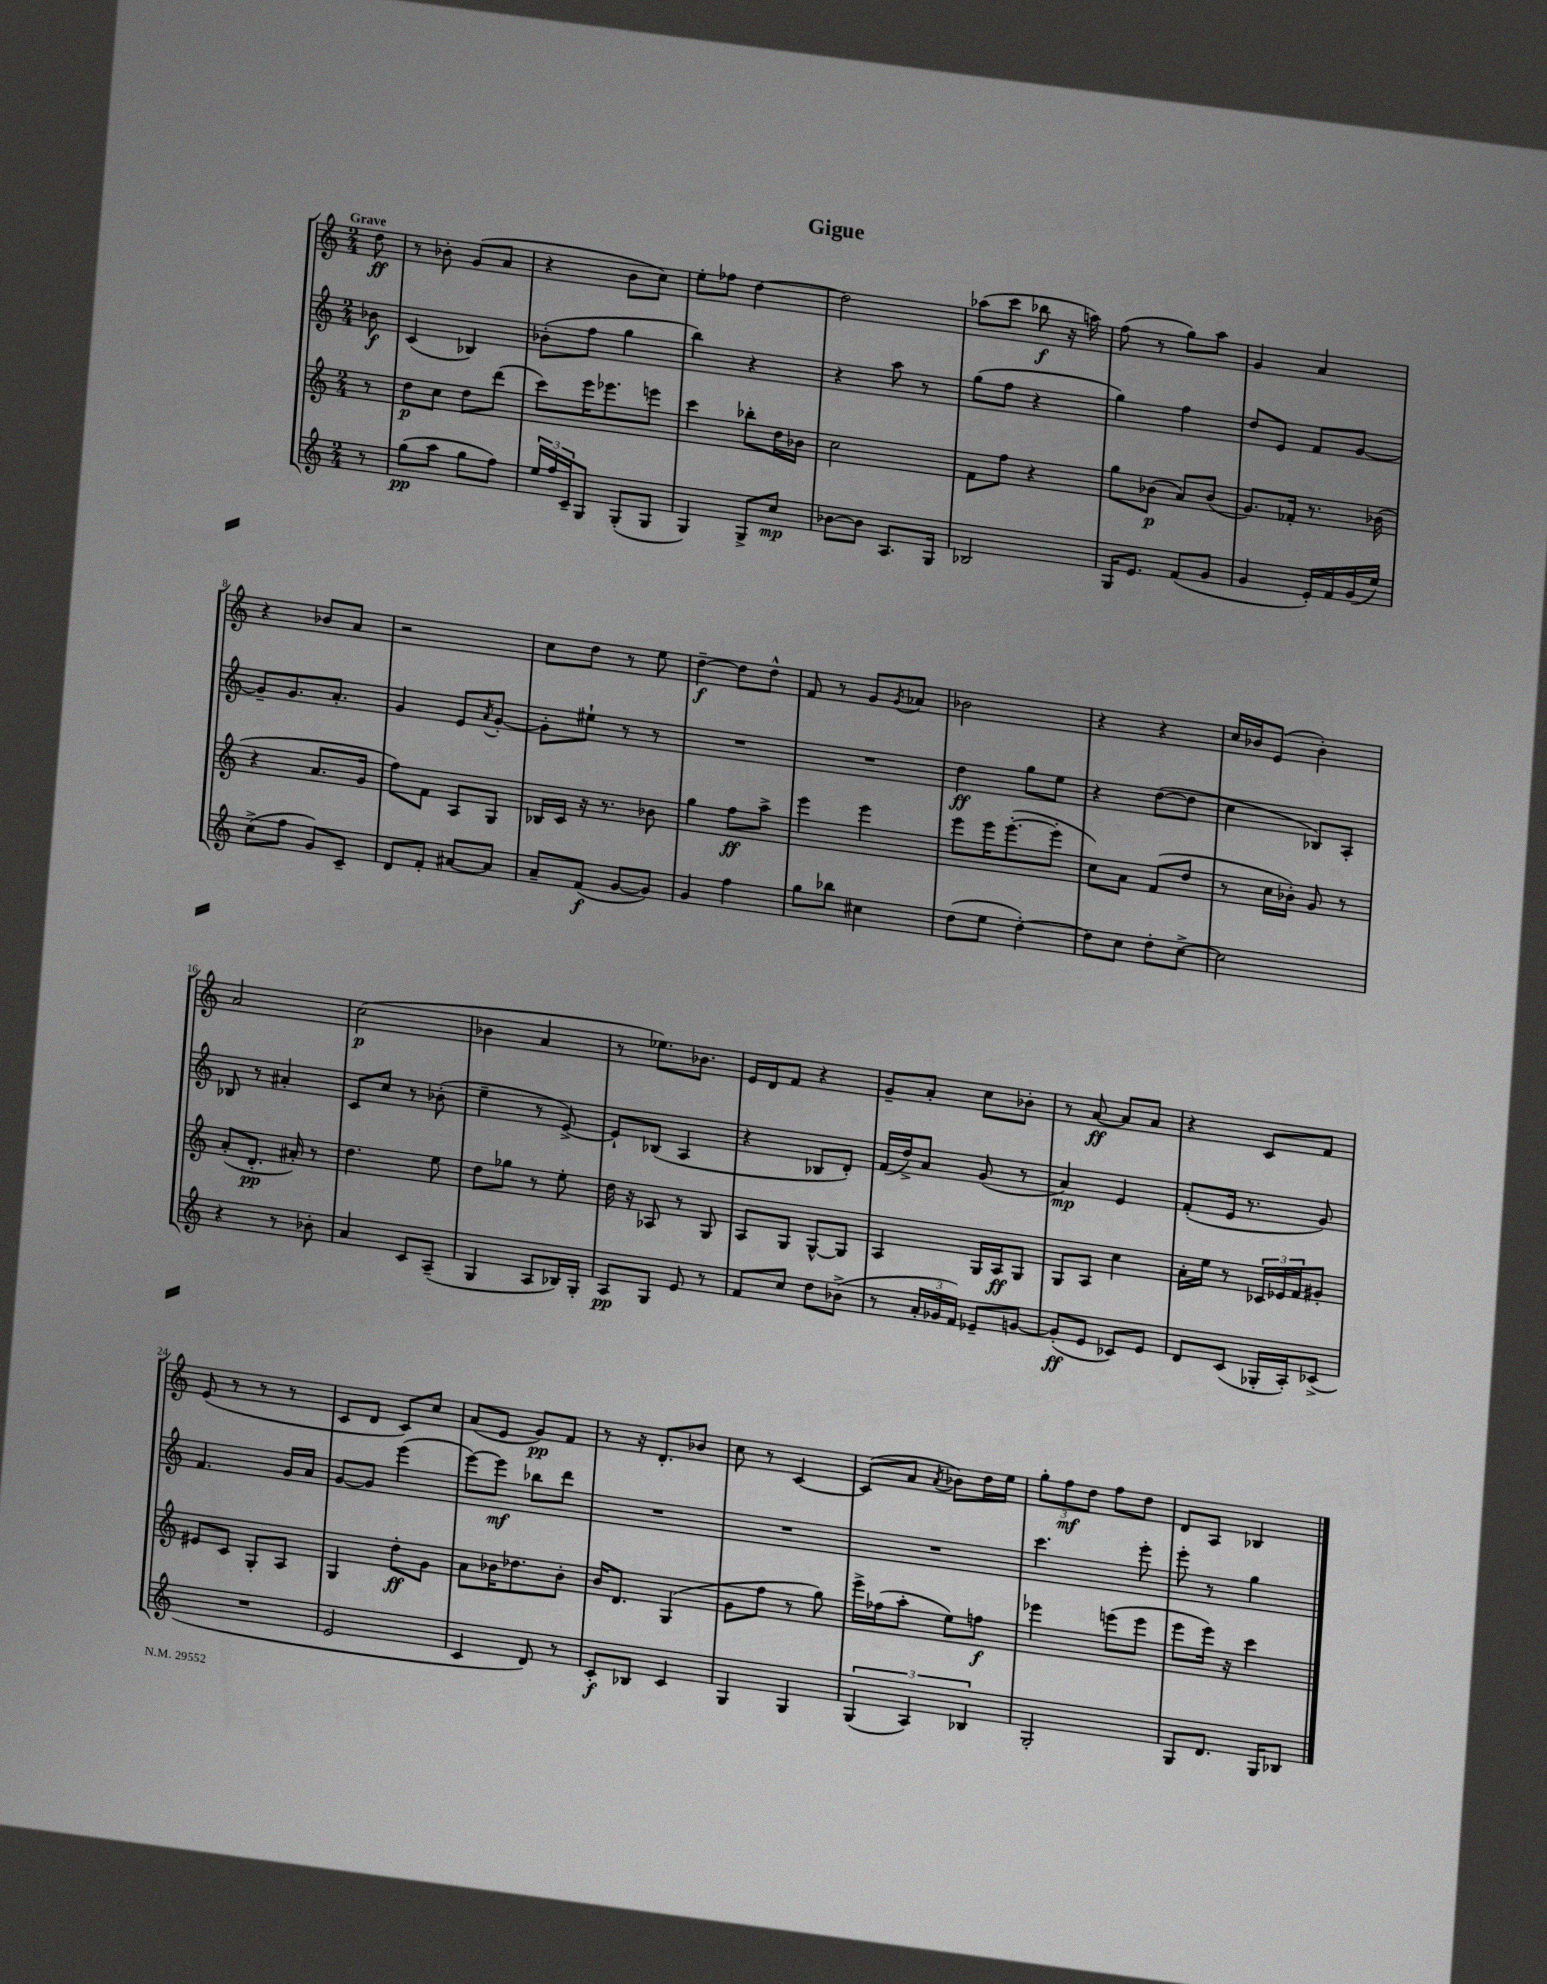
\header { title = "Gigue" }
<<
\new StaffGroup <<
\new Staff = "s0" {
    \clef treble \key c \major \numericTimeSignature \time 2/4 \partial 8 \tempo "Grave"
    d''8\ff |
    r8 bes'8-. g'8( a'8 |
    r4 b'8 c''8) |
    e''8-. fes''8 d''4~ |
    d''2 |
    aes''8( c'''8 bes''8\f r16 a''16) |
    f''8( r8 g''8) a''8 |
    g'4 a'4 |
    r4 bes'8 a'8 |
    r2 |
    c''8 d''8 r8 e''8 |
    d''4~--\f d''8 d''8-^ |
    f'8 r8 g'8 \acciaccatura { g'8 } aes'8 |
    bes'2 |
    r4 r4 |
    c''16 bes'16 e'8( bes'4-.) |
    a'2 |
    c''2\p( |
    bes'4 a'4 |
    r8 ees''8.) bes'8. |
    e'16 d'16 f'8 r4 |
    g'8-- a'8-. c''8 bes'8-. |
    r8 a'8~\ff a'8 a'8 |
    r4 c'8 f'8 |
    e'8( r8 r8 r8 |
    c'8 d'8 c'8) c''8 |
    a'8( e'8 g'8\pp) f'8 |
    r8 r16 d'8.-. bes'8 |
    c''8 r8 c'4~ |
    c'8( a'8 \acciaccatura { a'8 } bes'8) d''16 e''16 |
    \tuplet 3/2 { g''8-. f''8\mf d''8 } f''8 d''8 |
    d'8 a8 bes4 \bar "|." |
}
\new Staff = "s1" {
    \clef treble \key c \major \numericTimeSignature \time 2/4 \partial 8
    bes'8\f |
    c'4( bes4) |
    bes'8-.( f''8 g''4 |
    b''4) r4 |
    r4 a''8 r8 |
    g''8( f''8 r4 |
    g''4) f''4 |
    d''8 e'8 f'8 g'8~ |
    g'8-- g'8. a'8.-. |
    g'4 e'8 \acciaccatura { a'8 } g'8~-. |
    g'8-. eis''8-! r8 r8 |
    R2 |
    R2 |
    d''4\ff g''8 e''8 |
    r4 d''8~( d''8 |
    c''4 bes8) a8-. |
    bes8 r8 ais'4-. |
    c'8 c''8 r8 bes'8-.( |
    e''4-- r8 e'8~->) |
    e'8-! bes8( a4 |
    r4 bes8 d'8-.) |
    f'16( d''16->) a'8 g'8( r8 |
    a'4\mp) e'4 |
    f'8-.( e'16 r8. g'8) |
    f'4. g'16 a'16 |
    g'8~ g'8 e'''4( |
    e'''8~) e'''8\mf bes''8 d'''8 |
    R2 |
    R2 |
    R2 |
    c'''4. e'''8-. |
    e'''8-. r8 g''4 \bar "|." |
}
\new Staff = "s2" {
    \clef treble \key c \major \numericTimeSignature \time 2/4 \partial 8
    r8 |
    d''8\p c''8 d''8 d'''8( |
    c'''8) e'''16 ees'''8. e'''8 |
    c'''4 bes''8-. d''16 bes'16 |
    c''2 |
    f'8 f''8 r4 |
    g''8 bes'8\p( a'8) bes'8( |
    g'8.) fes'16-. r8. bes'16( |
    r4 a'8. g'16 |
    f''8) f'8 a8 g8 |
    bes16 c'16 r16 r8. bes'8 |
    g''4 f''8\ff a''8-> |
    e'''4 e'''4 |
    e'''8 e'''16 e'''8.~-.( e'''8-. |
    c''8) a'8 f'8( d''8 |
    r8 c''16 bes'16-.) g'8 r8 |
    a'8-.( d'8.-.\pp ais'16-.) r8 |
    d''4. e''8 |
    d''8 ges''8 r8 e''8-. |
    d''16 r16 aes8 r8 g8 |
    a8 g8 g8~-^ g8 |
    a4 g16 a16\ff g8 |
    g8 a8 c''4 |
    a'16-. e''16 r8 \tuplet 3/2 { ces'16 ees'16 f'16 } gis'8-. |
    eis'8 c'8 g8-. a8 |
    g4 d''8-.\ff g'8 |
    a'8 bes'16 des''8. bes'8-. |
    b'16 d'8. g4( |
    g'8 f''8 r8 g''8) |
    e'''16-> fes''16( a''8-. e''8) f''8\f |
    ees'''4 e'''8( e'''8 |
    e'''8 e'''16) r16 c'''4 \bar "|." |
}
\new Staff = "s3" {
    \clef treble \key c \major \numericTimeSignature \time 2/4 \partial 8
    r8 |
    g''8\pp( a''8 g''8 f''8) |
    \tuplet 3/2 { e''16 f''16 c'16-- } g8 g8-.( g8 |
    g4) g8-> c''8\mp |
    bes'8~ bes'8 a8. g16 |
    bes2 |
    g16 e'8. f'8( g'8 |
    g'4 e'16-.) f'16 g'16( e''16) |
    c''8->( f''8 g'8) c'8-- |
    d'8 f'8-. ais'8~ ais'8 |
    a'8-- f'8\f( g'8~ g'8) |
    g'4 f''4 |
    g''8 bes''8 cis''4 |
    d''8( e''8 d''4~-.) |
    d''8 c''8 d''8-. c''8~-> |
    c''2 |
    r4 r8 bes'8-. |
    a'4 c'8 a8--( |
    g4 a8 bes16) g16-. |
    a8\pp g8 e'8 r8 |
    f'8 c''8 d''8 bes'8->( |
    r8 \tuplet 3/2 { a'16-. ges'16 f'16) } ees'8-- g'8~ |
    g'8-.\ff( e'8 ces'8) e'8 |
    d'8 c'8( ges16-. a16-.) ces'8->( |
    R2 |
    e'2 |
    c'4 d'8) r8 |
    c'8-.\f bes8 c'4 |
    g4 g4 |
    \tuplet 3/2 { g4( a4) bes4 } |
    g2-. |
    g8 d'8. g16 bes8 \bar "|." |
}
>>
>>
